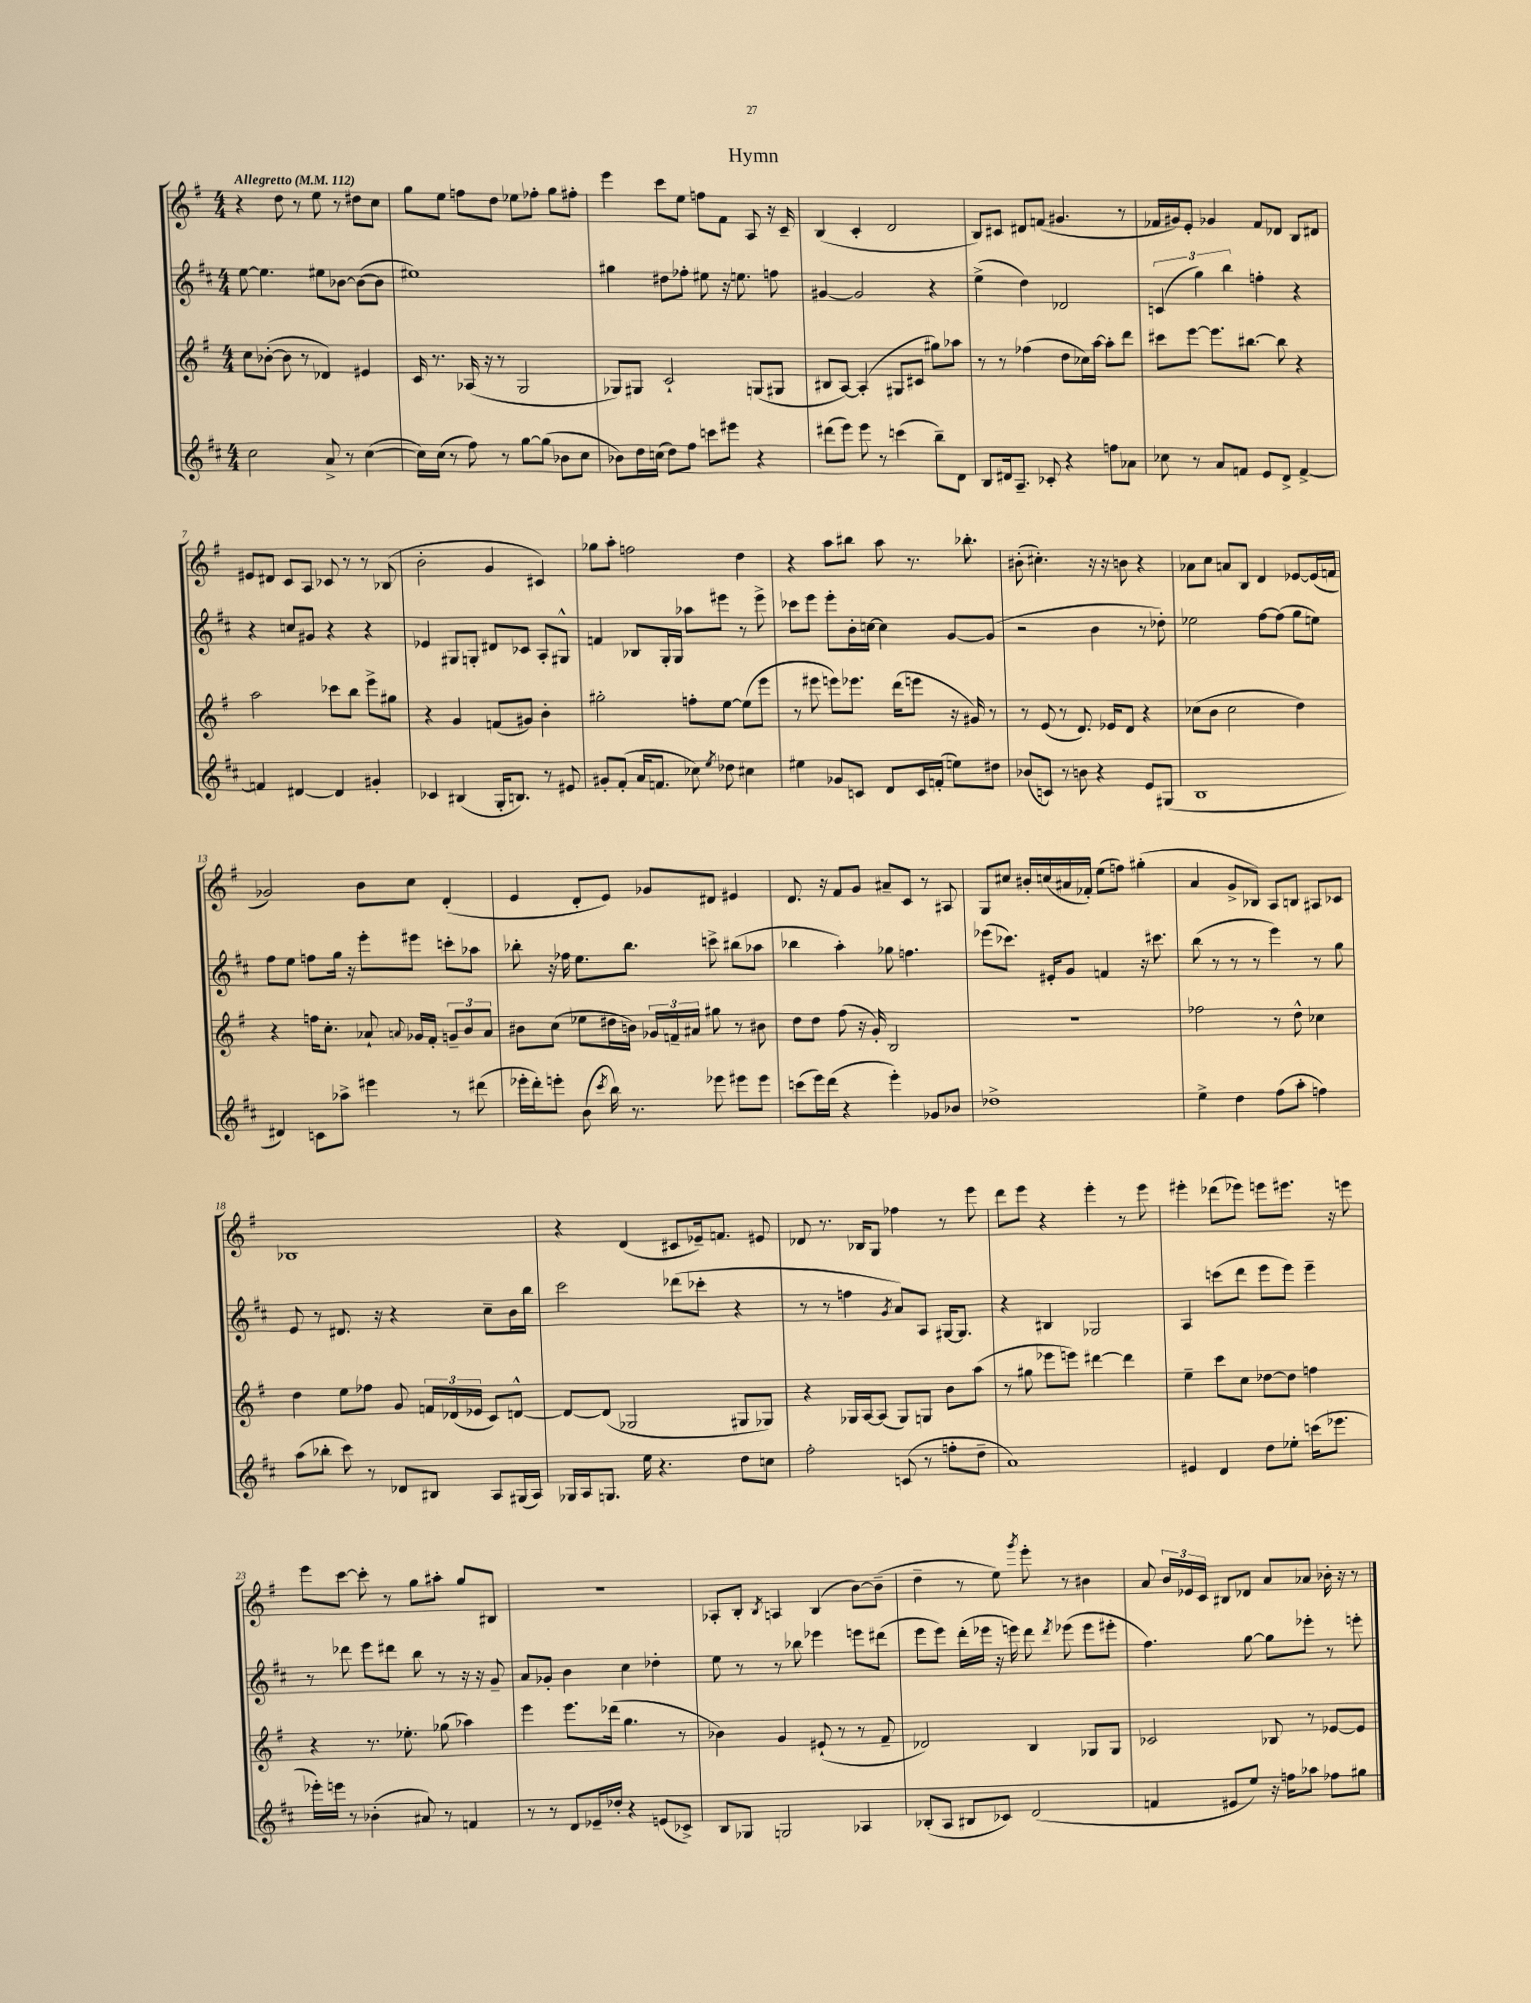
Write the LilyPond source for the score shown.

\header { title = "Hymn" }
<<
\new StaffGroup <<
\new Staff = "s0" {
    \clef treble \key g \major \numericTimeSignature \time 4/4 \tempo "Allegretto" 4 = 112
    \autoBeamOff r4 d''8 r8 e''8 r8 dis''8[ c''8] |
    g''8[ e''8] f''8[ d''8] ees''8[ fes''8]-. g''8[ fis''8]-. |
    e'''4 c'''8[ e''8] f''8[ fis'8] a8 r16 c'16-- |
    b4( c'4-. d'2 |
    b8[) cis'8] dis'8[ f'8]( gis'4. r8 |
    fes'16[ gis'16) e'8]-. ges'4 fes'8[ des'8] b8[ dis'8] |
    eis'8[ dis'8] c'8[ a8] ces'8 r8 r8 bes8( |
    b'2-. g'4 cis'4) |
    ges''8[ a''8]-. f''2 d''4 |
    r4 a''8[ bis''8] a''8 r8. bes''8.-. |
    bis'8-.( cis''4.-.) r16 r16 b'8 r4 |
    aes'8[ c''8] a'8[ b8] d'4 ees'8[~ ees'16( f'16] |
    ges'2) b'8[ c''8] d'4-.( |
    e'4 d'8[-. e'8]) ges'8[ dis'8] eis'4 |
    d'8. r16 fis'8[ g'8] ais'8[-- c'8] r8 ais8 |
    g8[ cis''8] bis'16[-. c''16( ais'16 fes'16]-.) e''8[( f''8]) gis''4-.( |
    a'4 g'8[-> bes8]) a8[ b8] ais8[ ces'8] |
    bes1 |
    r4 d'4( cis'8[ ees'16--) f'8.] eis'8 |
    des'8 r8. bes16[ g8] fes''4 r8 e'''8 |
    d'''8[ e'''8] r4 e'''4-. r8 e'''8 |
    eis'''4-. des'''8[( ees'''8]) e'''8[ eis'''8.] r16 e'''8 |
    e'''8[ c'''8]~ c'''8-. r8 g''8[ ais''8]-. g''8[ bis8] |
    R1 |
    aes8[-. b8]-. \acciaccatura { b8 } a4 b4( b'8[~) b'8]--( |
    d''4-- r8 e''8) \acciaccatura { g'''8 } e'''8-. r8 bis'4 |
    a'8 \tuplet 3/2 { b'16[ ees'16 c'16] } bis8[ des'8] a'8[ aes'8] bes'16-. r16 r8 \bar "|." |
}
\new Staff = "s1" {
    \clef treble \key d \major \numericTimeSignature \time 4/4
    \autoBeamOff e''8~ e''4. eis''8[ bes'8]~ bes'8[~( bes'8] |
    eis''1) |
    gis''4 dis''8[ fes''8]-. eis''8 r16 e''8. f''8 |
    gis'4~ gis'2 r4 |
    e''4->( d''4) des'2 |
    \tuplet 3/2 { c'4( g''4) b''4 } f''4-. r4 |
    r4 c''8[ gis'8] r4 r4 |
    ees'4 gis8[ g8]-. dis'8[ ces'8] a8[-. gis8]-^ |
    f'4 bes8[ g16-. g16] aes''8[ eis'''8] r8 eis'''8-> |
    ces'''8[ e'''8] e'''8[-. b'16-. c''16]~ c''4 g'8[~ g'8]( |
    r2 b'4 r8 des''8-.) |
    ees''2 fis''8[~ fis''8]( g''8[ e''8]) |
    fis''8[ e''8] f''8[ g''16] r16 e'''8[-. eis'''8] c'''8[-. aes''8] |
    bes''8-. r16 fes''16 e''8.[ bes''8.] c'''8-> bis''8[( aes''8] |
    bes''4 a''4-.) ges''8 f''4. |
    ees'''8[( ces'''8.]) eis'16[-. g'8] f'4 r16 cis'''8. |
    b''8( r8 r8 r8 e'''4) r8 g''8 |
    e'8 r8 dis'8. r16 r4 cis''8[-- b'16 b''16] |
    cis'''2 des'''8[( ces'''8]-. r4 |
    r8 r8 f''4 \acciaccatura { g'8 } a'8[) a8] gis16[~ gis8.] |
    r4 bis4 ges2 |
    a4 c'''8[( d'''8] e'''8[ e'''8]) e'''4-- |
    r8 des'''8 e'''8[ dis'''8] b''8 r8 r16 r16 g'8-- |
    a'8[ ges'8]-. b'4 cis''4 des''4-. |
    e''8 r8 r8 bes''8 ees'''4 e'''8[ dis'''8]( |
    e'''8[ e'''8]) d'''16[-.( ees'''16] r16 e'''16) d'''8 \acciaccatura { d'''8 } ees'''8( ees'''8[ eis'''8]-. |
    fis''4.) g''8~ g''8[ ees'''8]-. r8 e'''8-. \bar "|." |
}
\new Staff = "s2" {
    \clef treble \key g \major \numericTimeSignature \time 4/4
    \autoBeamOff c''8[ bes'8]~-.( bes'8 r8 des'4) eis'4 |
    c'16 r8. aes16( r16 r8 g2 |
    ges8[) gis8] c'2-! g8[( gis8] |
    bis8[ a8]~) a4-.( gis8[ cis'8] gis''8[) aes''8] |
    r8 r8 fes''4( d''8[ ces''16) a''16]~ a''8[-. d'''8] |
    cis'''8[ e'''8]~ e'''8.[ bis''8.]~ bis''8 r4 |
    a''2 ces'''8[ b''8] e'''8[-> gis''8] |
    r4 g'4 f'8[( gis'8]) b'4-. |
    gis''2-. f''8[-. e''8]~ e''8[( e'''8] |
    r8 eis'''8 e'''8[) ees'''8.] d'''16[( e'''8] r16 gis'16) r8 |
    r8 e'8( r8 d'8.) ees'16[ d'8] r4 |
    ces''8[( b'8] ces''2 d''4) |
    r4 f''16[ c''8.]-. aes'8-! \appoggiatura { a'8 } ges'16[ fis'16]-. \tuplet 3/2 { g'8[-- b'8 a'8] } |
    bis'8[ c''8]( ees''8[ dis''16 b'16]) \tuplet 3/2 { ges'16[ f'16-- ais'16] } gis''8 r8 bis'8 |
    d''8[ d''8] fis''8( r16 g'16-.) b2 |
    R1 |
    fes''2 r8 d''8-^ ces''4 |
    d''4 e''8[ fes''8] g'8 \tuplet 3/2 { f'16[ des'16( ees'16] } c'8[) d'8]~-^ |
    d'8[~ d'8]( ges2 gis8[ ges8]) |
    r4 ges16[ a16~ a8]( ges8[) g8] b'8[ a''8]( |
    r8 gis''8 ees'''8[ e'''8]) dis'''4~ dis'''4 |
    e''4-- c'''8[ c''8] des''8[~ des''8] f''4 |
    r4 r8. ees''8.-. ges''8( aes''4) |
    e'''4 e'''8.[ des'''16]( g''4. r8 |
    bes'4) g'4 eis'8-!( r8 r8 fis'8-- |
    des'2) b4 ges8[ ges8] |
    ces'2 bes8 r8 ees'8[~ ees'8] \bar "|." |
}
\new Staff = "s3" {
    \clef treble \key d \major \numericTimeSignature \time 4/4
    \autoBeamOff cis''2 a'8-> r8 cis''4~( |
    cis''16[) cis''16]( r8 fis''8) r8 g''8[~ g''8]( bes'8[ cis''8] |
    bes'8[) d''16 c''16]( d''8[) fis''8] c'''8[ eis'''8] r4 |
    dis'''8[( e'''8]) e'''8 r8 c'''4( b''8[--) d'8] |
    b8[ dis'16 a8.]-- ces'8-. r4 f''8[ aes'8] |
    ces''8 r8 a'8[ f'8] e'8[ d'8]-> f'4~-> |
    f'4 dis'4~ dis'4 gis'4-. |
    ces'4 bis4( g16[-. b8.]) r8 eis'8 |
    gis'8[-. fis'8]-.( a'16[ f'8.] ces''8) \acciaccatura { e''8 } des''8 cis''4 |
    eis''4 ges'8[ c'8] d'8[ c'16 f'16]-.( e''8[) dis''8] |
    bes'8[( c'8]) r8 b'8 r4 e'8[ gis8]( |
    b1 |
    dis'4) c'8[ aes''8]-> eis'''4 r8 dis'''8( |
    ees'''16[-. d'''16-.) e'''8]-. b'8( \acciaccatura { cis'''8 } b''16) r8. ees'''8 eis'''8[ eis'''8] |
    c'''8[( e'''16) d'''16]( r4 e'''4-.) ges'8[ bes'8] |
    des''1-> |
    e''4-> d''4 fis''8[( a''8]-. f''4) |
    a''8[( bes''8]-. cis'''8) r8 des'8[ bis8] a8[ gis16( a16]) |
    ges16[ a16 g8.] e''16 r4. d''8[ c''8] |
    fis''2-. c'8( r8 f''8[-. d''8]-- |
    a'1) |
    eis'4 d'4 d''8[ ees''8]-. c'''16[( ees'''8.] |
    ees'''16[-.) e'''16] r8 bes'4-.( ais'8) r8 f'4 |
    r8 r8 d'8[ ees'16-- des''16]-. r4 e'8[( ces'8]->) |
    b8[ ges8] g2 aes4 |
    bes8[-.( a8] bis8[ ces'8]) d'2( |
    f'4 eis'8[ e''8]) r16 f''16[ aes''8] fes''8[ gis''8] \bar "|." |
}
>>
>>
